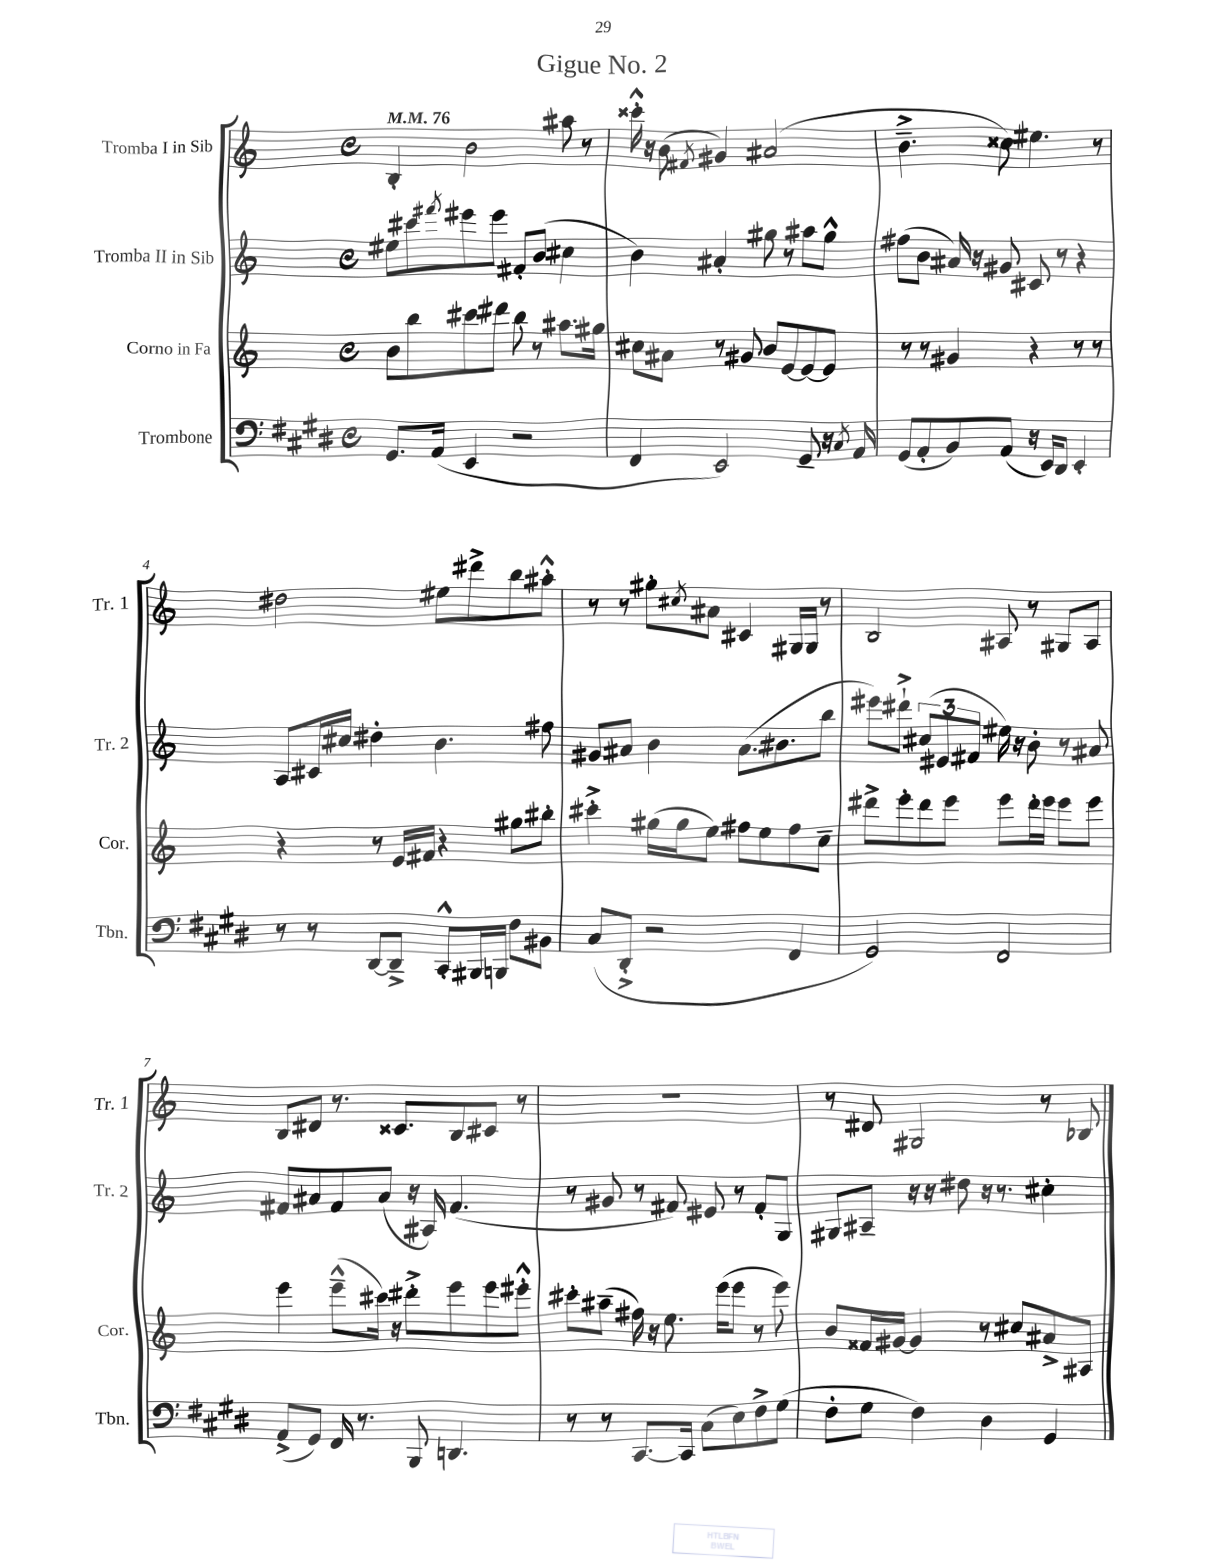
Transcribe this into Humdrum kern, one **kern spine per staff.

**kern	**kern	**kern	**kern
*staff4	*staff3	*staff2	*staff1
*clefF4	*clefG2	*clefG2	*clefG2
*k[f#c#g#d#]	*k[]	*k[]	*k[]
*M4/4	*M4/4	*M4/4	*M4/4
*met(c)	*met(c)	*met(c)	*met(c)
*MM76	*MM76	*MM76	*MM76
8.GG#	8b	8ee#	4B'
.	8bb	8ccc#	.
(16AA	.	.	.
.	.	8qfff#	.
4EE	8ccc#	8eee#	2b
.	8ddd#	8eee#	.
2r	8bb	8f#'	.
.	8r	(8b	.
.	8.aa#	4cc#	8aa#
.	.	.	8r
.	16gg#	.	.
=	=	=	=
4FF#	8cc#	4b)	16ccc##'^^
.	.	.	16r
.	8a#	.	(8b
.	.	.	8qf#
2EE)	8r	4a#'	4g#)
.	8g#	.	.
.	8b	8gg#	(2a#
.	[8e	8r	.
8GG#~	8e_	8aa#	.
16r	8e]	8gg#^^	.
8qC#	.	.	.
16AA	.	.	.
=	=	=	=
(8GG#	8r	(8ff#	4.b~^
8AA'	8r	8b	.
8BB)	4g#	16a#)	.
.	.	16r	.
(8AA	.	8g#	8cc##)
16r	4r	8c#	4.ee#
16EE)	.	.	.
8DD#	.	8r	.
4EE'	8r	4r	.
.	8r	.	8r
=	=	=	=
8r	4r	8A	2dd#
8r	.	16c#	.
.	.	16cc#	.
[8DD#	8r	4dd#'	.
8DD#~^]	16e	.	.
.	16f#	.	.
8CC#'^^	4r	4.b	8ee#
16BBB#	.	.	8ddd#^
16BBB	.	.	.
8F#	8gg#	.	8bb
8BB#	8bb#'	8ff#	8aa#'^^
=	=	=	=
(8C#	4ccc#'^	8g#	8r
8DD#'^	.	8a#	8r
2r	(16gg#	4b	8gg#'
.	16gg#	.	.
.	.	.	8qcc#
.	8ee)	.	8a#
.	8ff#	(8.a#	4c#
.	8ee	.	.
.	.	8.b#	.
4FF#	8ff#	.	16G#
.	.	.	16G#
.	8cc~	8bb	8r
=	=	=	=
2GG#)	8ddd#^	8eee#)	2B
.	8eee'	8ddd#`^	.
.	8ddd#	(12cc#	.
.	.	12e#	.
.	8eee	.	.
.	.	12f#	.
2FF#	8eee	16ee#)	8A#
.	.	16r	.
.	16ddd#'	8b'	8r
.	16eee	.	.
.	8eee	8r	8G#
.	8eee	8a#	8A#
=	=	=	=
(8AA^	4eee	8f#	8B
8GG#)	.	8a#	8d#
16FF#	(8eee~^^	8f#	8.r
8.r	.	.	.
.	16ccc#)	(8a#	.
.	16r	.	8.c##
8BBB	8ddd#'^	16r	.
.	.	16A#)	.
4.DD	8eee	(4.f#	8B
.	8eee	.	8c#
.	8eee#'^^	.	8r
=	=	=	=
8r	8ccc#'	8r	1r
8r	(8aa#~	8g#	.
[8.CC#	16ff#)	8r	.
.	16r	.	.
.	8.ee	8f#)	.
16CC#]	.	.	.
(8C#	.	8e#	.
.	(16eee	.	.
8E)	8eee	8r	.
8F#^	8r	8f#'	.
(8G#	8eee)	8G	.
=	=	=	=
8F#'	8b	8G#	8r
8G#	16f##	8A#~	8d#
.	[16g#	.	.
4F#)	4g#]	16r	2G#
.	.	16r	.
.	.	8dd#	.
4D#	8r	16r	.
.	.	8.r	.
.	8cc#	.	.
4GG#	8a#^	4cc#'	8r
.	8A#	.	8B-
==	==	==	==
*-	*-	*-	*-
